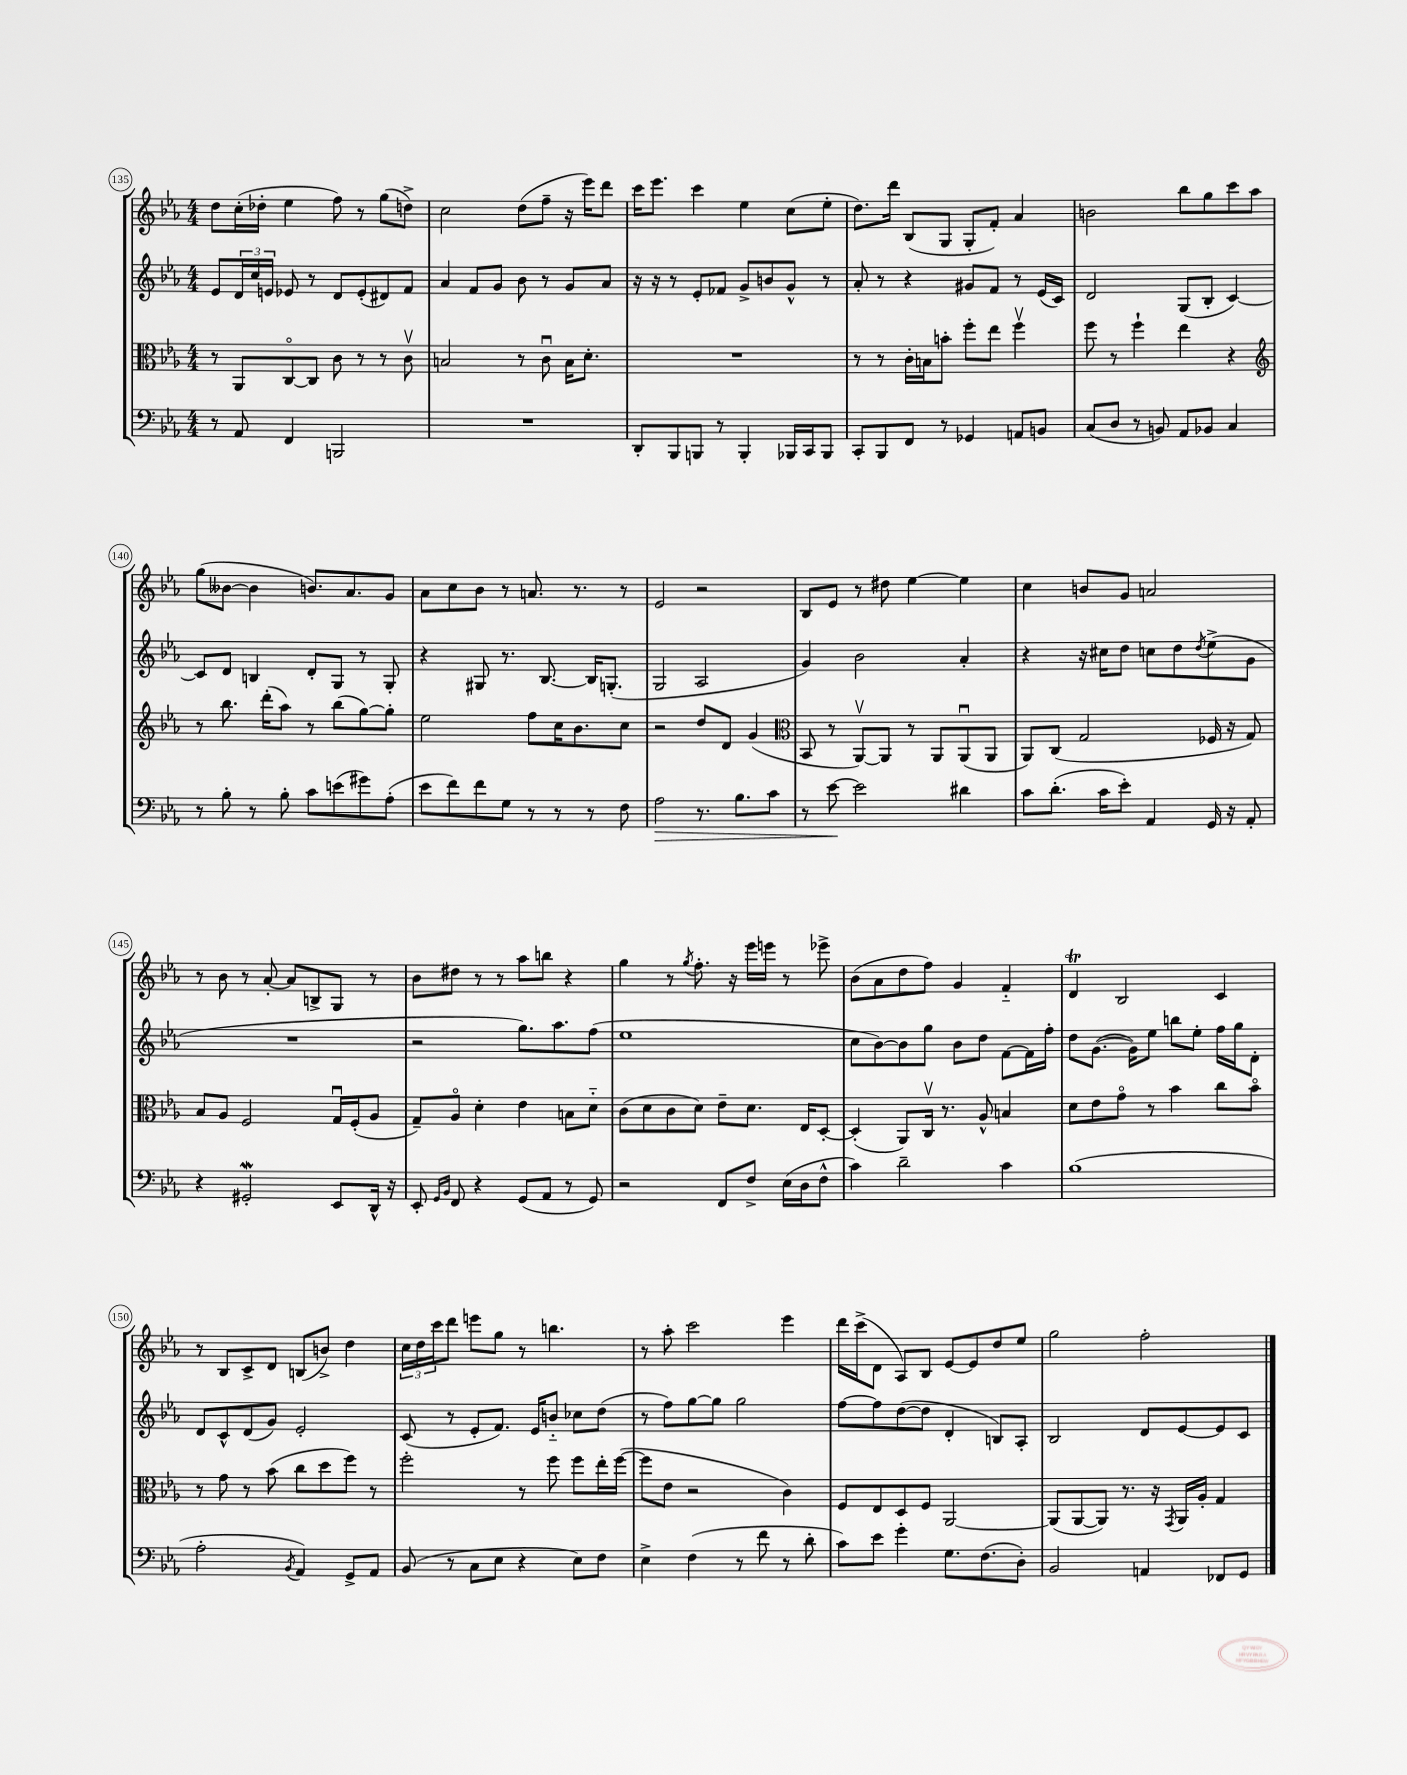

**kern	**kern	**kern	**kern
*staff4	*staff3	*staff2	*staff1
*clefF4	*clefC3	*clefG2	*clefG2
*k[b-e-a-]	*k[b-e-a-]	*k[b-e-a-]	*k[b-e-a-]
*M4/4	*M4/4	*M4/4	*M4/4
8r	8r	8e-	8dd
8AA-	8AA-	24d	(16cc'
.	.	24cc	.
.	.	.	16dd-'
.	.	24e	.
4FF	[8Co	8e-	4ee-
.	8C]	8r	.
2BBB	8c	8d	8ff)
.	8r	(8e-'	8r
.	8r	8d#)	(8gg
.	8cv	8f	8dd^)
=	=	=	=
1r	2B	4a-	2cc
.	.	8f	.
.	.	8g	.
.	8r	8b-	(8dd
.	8cu	8r	8ff~
.	16B	8g	16r
.	8.d'	.	16eee-)
.	.	8a-	8ddd
=	=	=	=
8DD'	1r	16r	16ccc
.	.	16r	8.eee-
8BBB-	.	8r	.
8BBB	.	8e-'	4ccc
8r	.	8f-	.
4BBB'	.	8g^	4ee-
.	.	8b	.
16BBB-	.	8g^^	(8cc
16CC	.	.	.
8BBB-	.	8r	8ee-'
=	=	=	=
8CC'	8r	8a-'	8.dd)
8BBB-	8r	8r	.
.	.	.	16ddd
8FF	16c'	4r	(8B-
.	16B	.	.
8r	8b'	.	8G
4GG-	8ff'	8g#	8G'
.	8ee-	8f	8f')
8AA	4ffv	8r	4a-
8BB	.	(16e-	.
.	.	16c)	.
=	=	=	=
(8C	8ff	2d	2b
8D	8r	.	.
8r	4ff`	.	.
8BB)	.	.	.
8AA-	4ee-	(8G	8bb-
8BB-	.	8B-'	8gg
4C	4r	[4c)	8ccc
.	.	.	8aa-
=	=	=	=
*	*clefG2	*	*
8r	8r	8c]	(8gg
8B-'	8.bb-	8d	[8b--
8r	.	4B	4b--]
.	(16ddd'	.	.
8B-'	8aa-)	.	.
8c	8r	8d'	8.b)
(8e	(8bb-	8G	.
.	.	.	8.a-
8g#)	[8gg)	8r	.
(8A-'	8gg']	8G'	8g
=	=	=	=
8e-	2ee-	4r	8a-
8f)	.	.	8cc
8f	.	8G#	8b-
8G	.	8.r	8r
8r	8ff	.	8.a
.	.	[8.B-	.
8r	16cc	.	.
.	8.b-	.	8.r
8r	.	16B-]	.
.	.	(8.G'	.
8F	8cc	.	8r
=	=	=	=
2A-	2r	2G	2e-
8.r	8dd	2A-	2r
.	8d	.	.
8.B-	.	.	.
.	(4g	.	.
8c	.	.	.
=	=	=	=
*	*clefC3	*	*
8r	8BB-	4g)	8B-
[8e-	8r	.	8e-
2e-]	[8AA-v)	2b-	8r
.	8AA-]	.	8dd#
.	8r	.	[4ee-
.	8AA-	.	.
4d#	(8AA-u	4a-'	4ee-]
.	8AA-	.	.
=	=	=	=
8c	8AA-)	4r	4cc
(8.d'	(8C	.	.
.	2G	16r	8b
16c	.	16cc#	.
8e-')	.	8dd	8g
4AA-	.	8cc	2a
.	.	8dd	.
.	.	8qdd	.
16GG	16F-	(8ee-^	.
16r	16r	.	.
8AA-'	8G)	8g	.
=	=	=	=
4r	8B-	1r	8r
.	8A-	.	8b-
2GG#'	2F	.	8r
.	.	.	[8a-'
.	.	.	8a-]
.	.	.	8B^
8EE-	16Gu	.	8G
.	(16F'	.	.
16DD^^	8A-	.	8r
16r	.	.	.
=	=	=	=
8EE-'	8G~)	2r	8b-
16qqGG	.	.	.
16qqBB-	.	.	.
8FF	8A-o	.	8dd#
4r	4d'	.	8r
.	.	.	8r
(8GG	4e-	8.gg)	8aa-
8AA-	.	.	8bb
.	.	8.aa-	.
8r	8B	.	4r
8GG)	8d'~	(8ff	.
=	=	=	=
2r	(8c	1ee-	4gg
.	8d	.	.
.	8c	.	8r
.	.	.	8qgg
.	8d)	.	8.ff'
8FF	8e-~	.	.
.	.	.	16r
8F^	8.d	.	16eee-
.	.	.	16eee
(16E-	.	.	8r
16D	16E-	.	.
8F^^	[8D'	.	8eee-^
=	=	=	=
4c)	(4D']	8cc	(8b-
.	.	[8b-)	8a-
2d~	8AA-)	8b-]	8dd
.	16Cv	8gg	8ff)
.	8.r	.	.
.	.	8b-	4g
.	8A-^^	8dd	.
4c	4B	[8f	4f'~
.	.	16f]	.
.	.	16ff'	.
=	=	=	=
(1B-	8d	8dd	4d
.	8e-	([8.g	.
.	8go	.	2B-
.	.	16g])	.
.	8r	8ee-	.
.	4b-	8bb	.
.	.	8ee-'	.
.	8cc	16ff	4c
.	.	16gg	.
.	8b-o	8d'	.
=	=	=	=
2A-'	8r	8d	8r
.	8g	8c^^	8B-
.	8r	(8d	8c^
.	(8b-	8g)	8d
8qBB-	.	.	.
4AA-)	8cc	2e-'	(8B
.	8dd	.	8b^)
8GG^	8ff)	.	4dd
8AA-	8r	.	.
=	=	=	=
(8BB-	2ff'	(8c	24cc
.	.	.	24dd
.	.	.	24ccc
8r	.	8r	8ddd
8C	.	8e-'	8eee
8E-	.	8.f)	8gg
4r	8r	.	8r
.	.	16e-	.
.	8ff	8b'~	4.bb
8E-)	8ff	8cc-	.
8F	16ee-'	(8dd	.
.	([16ff	.	.
=	=	=	=
4E-^	8ff]	8r	8r
.	8e-	8ff)	8aa-'
(4F	2r	[8gg	2ccc
.	.	8gg]	.
8r	.	2gg	.
8f	.	.	.
8r	4c)	.	4eee-
8d'	.	.	.
=	=	=	=
8c)	8F	[8ff	16ddd
.	.	.	(16ccc^
8e-	8E-	8ff]	8d
4g'	8D	([8dd	8A-)
.	8F	8dd]	8B-
8.G	[2AA-	4d'	[8e-
.	.	.	8e-]
(8.F	.	.	.
.	.	8B)	8dd
8D')	.	8A-'	8ee-
=	=	=	=
2BB-	(8AA-]	2B-	2gg
.	[8AA-	.	.
.	8AA-])	.	.
.	8.r	.	.
4AA	.	8d	2ff'
.	16r	.	.
.	8qGG	.	.
.	16AA-	[8e-	.
.	16A-'	.	.
8FF-	4G	8e-]	.
8GG	.	8c	.
==	==	==	==
*-	*-	*-	*-
